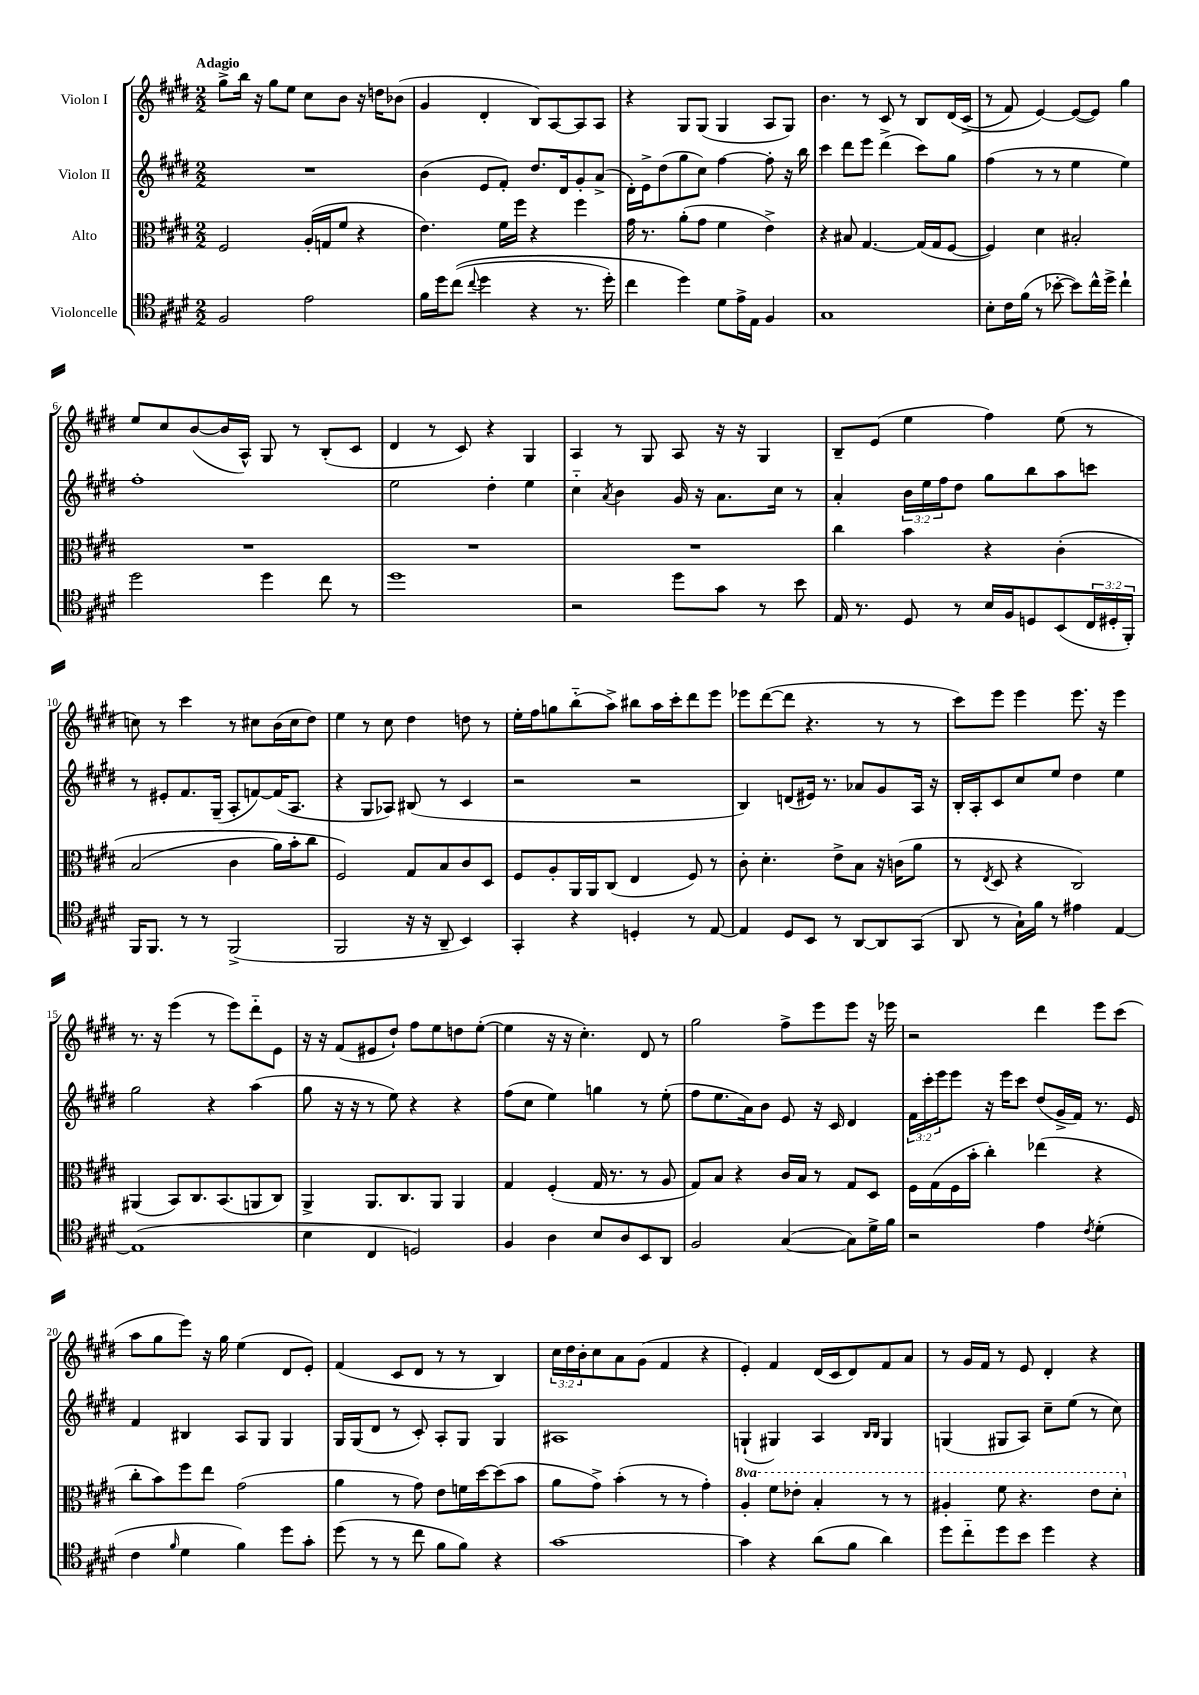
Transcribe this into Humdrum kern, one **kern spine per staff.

**kern	**kern	**kern	**kern
*part4	*part3	*part2	*part1
*staff4	*staff3	*staff2	*staff1
*I"Violoncelle	*I"Alto	*I"Violon II	*I"Violon I
*clefC4	*clefC3	*clefG2	*clefG2
*k[f#c#g#d#]	*k[f#c#g#d#]	*k[f#c#g#d#]	*k[f#c#g#d#]
*M2/2	*M2/2	*M2/2	*M2/2
=1	=1	=1	=1
!	!	!	!LO:TX:a:B:t=Adagio
2F#/	2F#/	1r	8gg#^\L
.	.	.	16bb\Jk
.	.	.	16r
.	.	.	8gg#\L
.	.	.	8ee\J
2e\	(16A'/LL	.	8cc#\L
.	16Gn/J	.	.
.	8f#/J	.	8b\J
.	4r	.	16r
.	.	.	16ddn\KL
.	.	.	(8b-X\J
=2	=2	=2	=2
16f#\LL	4.e\)	(4b\	4g#/
16dd#\J	.	.	.
((8cc#\J	.	.	.
8qqcc#/	.	.	.
4dd#\	.	8e/L	4d#'/
.	16f#\LL	8f#'/J)	.
.	16ff#\JJ	.	.
4r	4r	8.dd#/L	8B/L)
.	.	.	[8A/
.	.	16d#/k	.
8.r	4ff#\	8g#'/	8A/]
.	.	(8a^/J	8A/J
16dd#'\)	.	.	.
=3	=3	=3	=3
4cc#\	16g#\	16d#'\LL)	4r
.	8.r	16e^\J	.
.	.	(8dd#\	.
4dd#\)	(8a'\L	8gg#\	8G#/L
.	8g#\J	8cc#\J)	(8G#/J
8d#\L	4f#\	[4ff#\	4G#/
16e^\L	.	.	.
16E\JJ	.	.	.
4F#/	4e^\)	8ff#'\]	8A/L
.	.	16r	8G#/J)
.	.	16bb\	.
=4	=4	=4	=4
1G#	4r	4ccc#\	4.b\
.	8B#X/	8ddd#\L	.
.	[4.G#/	8eee\J	8r
.	.	(4ddd#^\	8c#/
.	.	.	8r
.	(16G#/LL]	8ccc#\L)	8B/L
.	16G#/J	.	.
.	[8F#/J	8gg#\J	(16d#/L
.	.	.	(16c#^/JJ
=5	=5	=5	=5
8B'\L	4F#/])	(4ff#\	8r
16c#\L	.	.	8f#/)
(16f#\JJ	.	.	.
8r	4d#\	8r	[4e/)
[8b-X'\	.	8r	.
8b-\L])	2B#X'/	4ee\	(8e/L_
16cc#^^\L	.	.	8e/J])
16dd#^\JJ	.	.	.
4cc#`\	.	4ee\)	4gg#\
!!LO:LB:g=z
=6	=6	=6	=6
2dd#\	1r	1ff#'	8ee/L
.	.	.	8cc#/
.	.	.	([8b/
.	.	.	16b/L]
.	.	.	16A^^/JJ)
4dd#\	.	.	8G#/
.	.	.	8r
8cc#\	.	.	(8B'/L
8r	.	.	8c#/J
=7	=7	=7	=7
1dd#	1r	2ee\	4d#/
.	.	.	8r
.	.	.	8c#/)
.	.	4dd#'\	4r
.	.	4ee\	4G#/
=8	=8	=8	=8
2r	1r	4cc#\	4A/
.	.	8qa/	.
.	.	4b\	8r
.	.	.	8G#/
8dd#\L	.	16g#/	8A/
.	.	16r	.
8g#\J	.	8.a\L	16r
.	.	.	16r
8r	.	.	4G#/
.	.	16cc#\Jk	.
8b\	.	8r	.
=9	=9	=9	=9
16E/	4cc#\	4a'/	8B~/L
8.r	.	.	.
.	.	.	(8e/J
8D#/	4b\	24b\LL	4ee\
.	.	24ee\	.
.	.	24ff#\J	.
8r	.	8dd#\J	.
16B/LL	4r	8gg#\L	4ff#\)
16F#/J	.	.	.
8Dn/	.	8bb\	.
(8BB/	(4c#'\	8aa\	(8ee\
24C#/L	.	8cccn\J	8r
24D#X'/	.	.	.
24FF#'/JJ)	.	.	.
!!LO:LB:g=z
=10	=10	=10	=10
16FF#/KL	(2B/	8r	8ccn\)
8.FF#/J	.	.	.
.	.	8e#X'/L	8r
8r	.	8.f#/	4ccc#\
8r	.	.	.
.	.	(16G#~/Jk	.
(2FF#^/	4c#\	8A'/L	8r
.	.	[8fn/)	8cc#X\L
.	16a\LL)	(16f/K]	(16b\L
.	16b'\J	8.A/J	16cc#\J
.	8cc#\J	.	8dd#\J)
=11	=11	=11	=11
2FF#/	2F#/)	4r	4ee\
.	.	8G#/L	8r
.	.	8A-X/J)	8cc#\
16r	8G#/L	(8B#X/	4dd#\
16r	.	.	.
8AA~/	8B/	8r	.
4BB/)	8c#/	4c#/	8ddn\
.	8D#/J	.	8r
=12	=12	=12	=12
4GG#'/	8F#/L	2r	16ee'\LL
.	.	.	16ff#\J
.	8A'/	.	8ggn\
4r	16AA/L	.	(8bb\
.	16AA/J	.	.
.	(8C#/J	.	8aa^\J)
4Dn'/	4E/	2r	8bb#X\L
.	.	.	16aa\L
.	.	.	16ccc#'\J
8r	8F#/)	.	8ddd#\
[8E/	8r	.	8eee\J
=13	=13	=13	=13
4E/]	8c#'\	4B/)	8eee-X\L
.	4.d#'\	.	([8ddd#\
8D#/L	.	(8dn/L	8ddd#\J]
8BB/J	.	16e#X/Jk)	4.r
.	.	8.r	.
8r	8e^\L	.	.
[8AA/L	8B\J	8a-X/L	.
8AA/]	16r	8g#/	8r
.	(16cn\KL	.	.
(8GG#/J	8a\J	16A/Jk	8r
.	.	16r	.
=14	=14	=14	=14
8AA/	8r	16B'/LL	8ccc#\L)
.	.	16A'/J	.
.	8qE/	.	.
8r	8D#/	8c#/	8eee\J
16G#`\LL)	4r	8cc#/	4eee\
16f#\JJ	.	.	.
8r	.	8ee/J	.
4e#X\	2C#/)	4dd#\	8.eee\
.	.	.	16r
[4E/	.	4ee\	4eee\
!!LO:LB:g=z
=15	=15	=15	=15
(1E]	(4AA#X/	2gg#\	8.r
.	.	.	16r
.	8BB/L)	.	(4eee\
.	8.C#/	.	.
.	.	4r	8r
.	(8.BB/	.	.
.	.	.	8eee\L)
.	8AAn/	(4aa\	8ddd#\
.	8C#/J)	.	8e\J
=16	=16	=16	=16
4B\	4AA^/	8gg#\	16r
.	.	.	16r
.	.	16r	(8f#/L
.	.	16r	.
4C#/	8.AA/L	8r	8e#X/
.	.	8ee\)	8dd#`/J)
.	8.C#/	.	.
2Dn/)	.	4r	8ff#\L
.	8AA/J	.	8ee\
.	4AA/	4r	8ddn\
.	.	.	([8ee'\J
=17	=17	=17	=17
4F#/	4G#/	(8ff#\L	4ee\]
.	.	8cc#\J	.
4A\	(4F#'/	4ee\)	16r
.	.	.	16r
.	.	.	4.cc#'\)
8B/L	16G#/	4ggn\	.
.	8.r	.	.
8A/	.	.	.
8BB/	8r	8r	8d#/
8AA/J	8A/	(8ee'\	8r
=18	=18	=18	=18
2F#/	8G#/L)	8ff#\L	2gg#\
.	8B/J	8.ee\	.
.	4r	.	.
.	.	16a\k)	.
.	.	8b\J	.
([4G#/	16c#/LL	8e/	8ff#^\L
.	16B/JJ	.	.
.	8r	16r	8eee\
.	.	16c#/	.
8G#\L])	8G#/L	4d#/	8eee\J
16d#^\L	8D#/J	.	16r
16f#\JJ	.	.	16eee-X\
=19	=19	=19	=19
2r	16F#\LL	24f#\LL	2r
.	.	24ccc#'\	.
.	(16G#\	.	.
.	.	24eee\J	.
.	16F#\	8eee\J	.
.	16b'\JJ	.	.
.	4cc#'\)	16r	.
.	.	16eee\KL	.
.	.	8ccc#\J	.
4e\	(4ee-X\	(8dd#/L	4ddd#\
.	.	16g#^/L	.
.	.	16f#/JJ)	.
8qc#/	.	.	.
(4d#'\	4r	8.r	8eee\L
.	.	.	(8ccc#\J
.	.	16e/	.
!!LO:LB:g=z
=20	=20	=20	=20
4c#\	8cc#'\L	4f#/	8aa\L
.	8b\)	.	8gg#\
16qqf#/	.	.	.
4d#\	8ff#\	4B#X/	8eee\J)
.	8ee\J	.	16r
.	.	.	16gg#\
4f#\)	(2g#\	8A/L	(4ee\
.	.	8G#/J	.
8dd#\L	.	4G#/	8d#/L
8g#'\J	.	.	8e'/J)
=21	=21	=21	=21
(8dd#\	4a\	16G#/LL	(4f#/
.	.	(16G#/J	.
8r	.	8d#/J	.
8r	8r	8r	8c#/L
8cc#\	8g#\)	8c#'/)	8d#/J
8f#\L	8e\L	8A'/L	8r
8f#\J)	16fn\L	8G#/J	8r
.	[16dd#\J	.	.
4r	(8dd#\]	4G#/	4B/)
.	8b\J	.	.
=22	=22	=22	=22
[1g#	8a\L	1A#X	24cc#\LL
.	.	.	24dd#\
.	.	.	24b'\J
.	8g#^\J)	.	8cc#\
.	(4b'\	.	8a\
.	.	.	(8g#\J
.	8r	.	4f#/
.	8r	.	.
.	4g#'\)	.	4r
=23	=23	=23	=23
*	*8va	*	*
4g#\]	4a'/	(4Gn`/	4e'/)
4r	8ff#\L	4G#X/)	4f#/
.	8ee-X'\J	.	.
(8a\L	4b'/	4A/	(16d#/LL
.	.	.	16c#/J
8f#\J	.	.	8d#/)
.	.	16qqB/LL	.
.	.	16qqB/JJ	.
4a\)	8r	4G#/	8f#/
.	8r	.	8a/J
=24	=24	=24	=24
8dd#\L	4a#X'/	(4Gn/	8r
8cc#\	.	.	16g#/LL
.	.	.	16f#/JJ
8dd#\	8ff#\	8G#X/L	8r
8b\J	4.r	8A/J)	8e/
4dd#\	.	8cc#~\L	4d#'/
.	.	(8ee\J	.
4r	8ee\L	8r	4r
.	8dd#'\J	8cc#\)	.
*	*X8va	*	*
==	==	==	==
*-	*-	*-	*-
